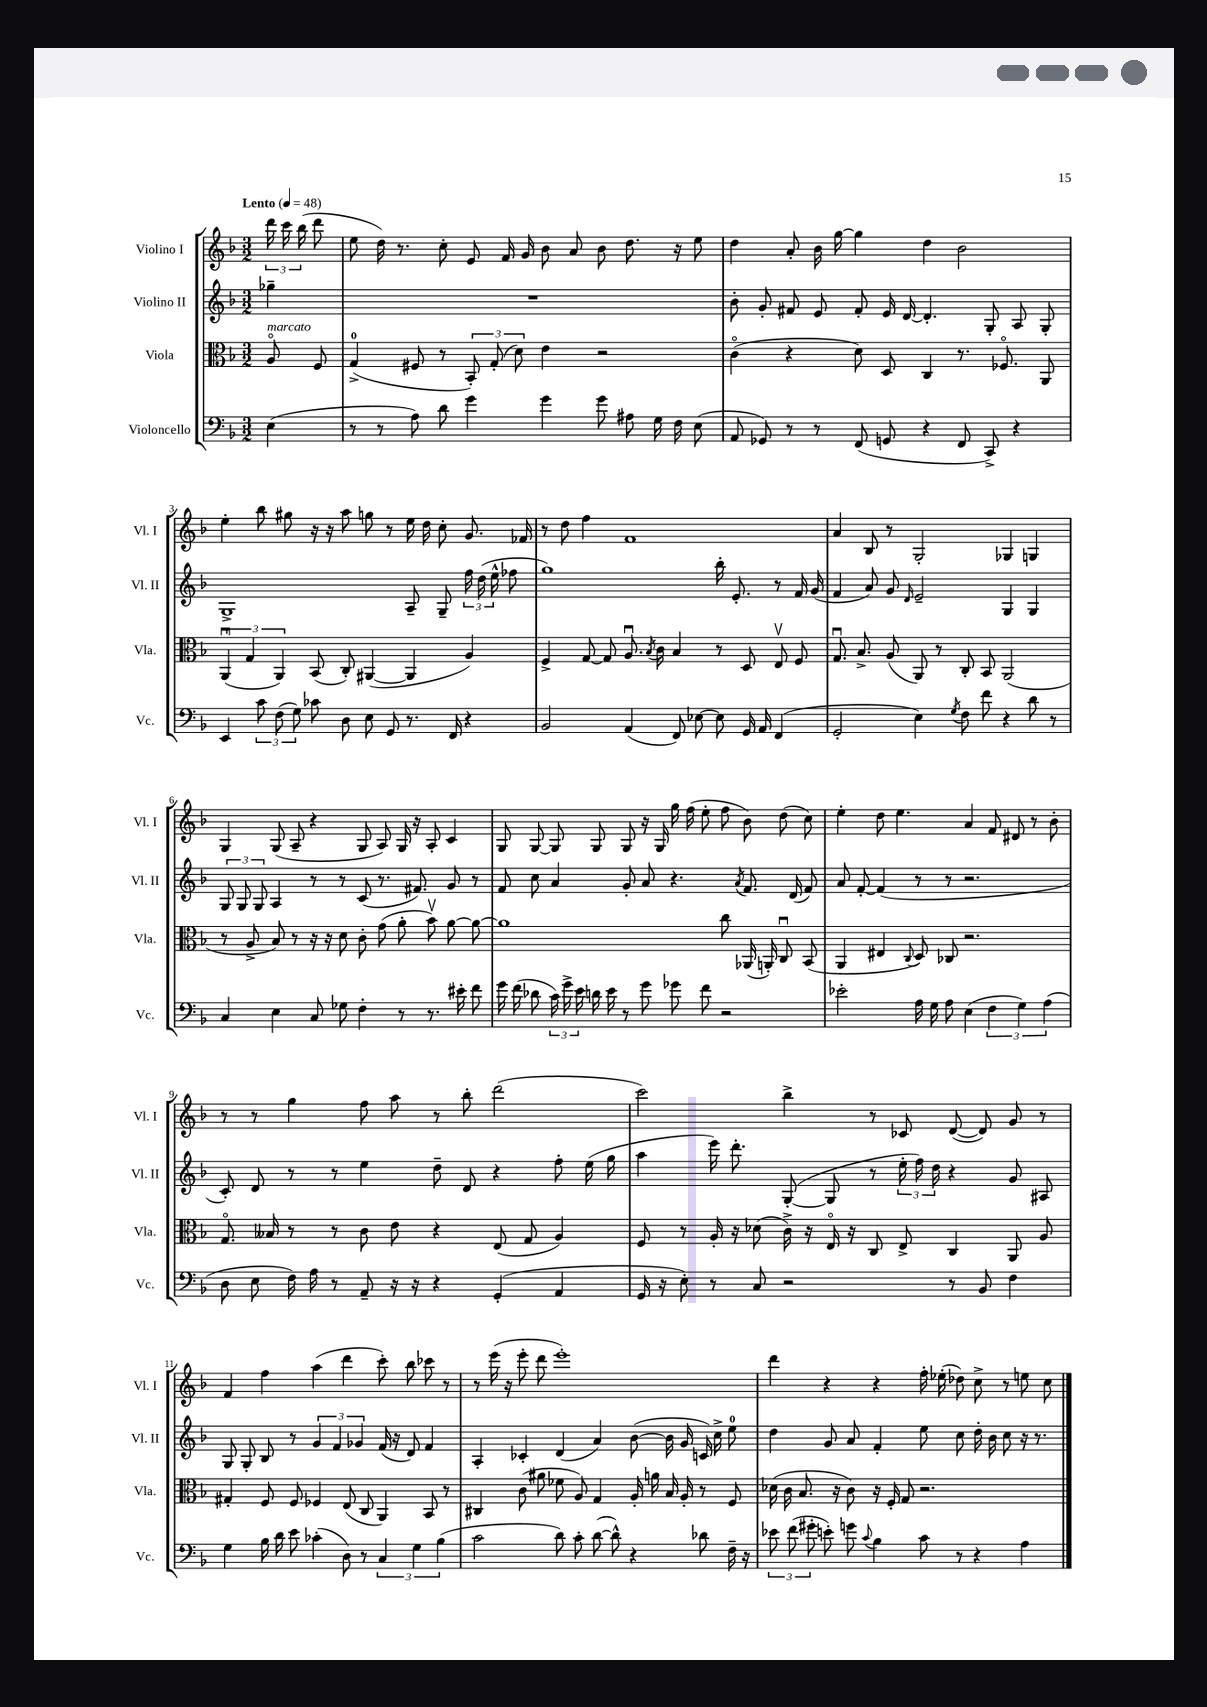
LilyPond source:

<<
\new StaffGroup <<
\new Staff = "s0" \with { instrumentName = "Violino I" shortInstrumentName = "Vl. I" } {
    \clef treble \key f \major \numericTimeSignature \time 3/2 \partial 4 \tempo "Lento" 4 = 48
    \autoBeamOff \tuplet 3/2 { d'''16 c'''16 bes''16( } d'''8 |
    e''8 d''16) r8. c''8-. e'8 f'16 g'16 bes'8 a'8 bes'8 d''8. r16 e''8 |
    d''4 a'8-. bes'16 g''16~ g''4 d''4 bes'2 |
    e''4-. bes''8 gis''8 r16 r16 a''8 g''8 r8 e''16 d''16 c''8-. g'8. fes'16 |
    r8 d''8 f''4 f'1 |
    a'4 bes8 r8 g2-. ges4 g4 |
    g4 g8( a8-- r4 g8 a8) g16 r16 a8-. c'4 |
    g8 g8~ g8 g8 g8 r16 g16 g''16 f''16( e''8-. f''8 bes'8) d''8( c''8) |
    e''4-. d''8 e''4. a'4 f'8 dis'8 r8 bes'8-. |
    r8 r8 g''4 f''8 a''8 r8 bes''8-. d'''2( |
    c'''2) bes''4-> r8 ces'8 d'8~( d'8) g'8 r8 |
    f'4 f''4 a''4( d'''4 c'''8-.) bes''8 ces'''8 r8 |
    r8 e'''16( r16 e'''8-. d'''8 e'''1-.) |
    d'''4 r4 r4 f''16-. ees''16-.( des''8) c''8-> r8 e''8 c''8 \bar "|." |
}
\new Staff = "s1" \with { instrumentName = "Violino II" shortInstrumentName = "Vl. II" } {
    \clef treble \key f \major \numericTimeSignature \time 3/2 \partial 4
    \autoBeamOff ges''4-- |
    R1. |
    bes'8-. g'8-. fis'8 e'8 fis'8-. e'16 d'16~ d'4.-. g8-. a8 g8-. |
    g1-> a8-- g8-- \tuplet 3/2 { f''16 d''16( e''16-^ } fes''8 |
    g''1) bes''16-. e'8.-. r8 f'16 g'16( |
    f'4 a'8) g'8 \grace { d'16 } e'2-- g4 g4 |
    \tuplet 3/2 { g8 g8 g8 } a4 r8 r8 c'8( r8. fis'8.) g'8 r8 |
    f'8 c''8 a'4 g'8-. a'8 r4. \acciaccatura { a'8 } f'8. d'16( f'8) |
    a'8 f'8~-. f'4( r8 r8 r2. |
    c'8-.) d'8 r8 r8 e''4 d''8-- d'8 r4 f''8-. e''16( g''16 |
    a''4 e'''16) d'''8.-. g8~-.( g8 r8 \tuplet 3/2 { e''16-. f''16) d''16 } r4 g'8 ais8 |
    g8 g8-. bes8 r8 \tuplet 3/2 { g'4 f'4 ges'4 } f'16( r16 d'8) f'4 |
    a4-. ces'4-. d'4( a'4) bes'8~( bes'16 g'16 c'16) c''16-> e''8-0 |
    d''4 g'8 a'8 f'4-. e''8 c''8 d''16-. bes'16 c''8 r16 r8. \bar "|." |
}
\new Staff = "s2" \with { instrumentName = "Viola" shortInstrumentName = "Vla." } {
    \clef alto \key f \major \numericTimeSignature \time 3/2 \partial 4
    \autoBeamOff a8\flageolet^\markup { \italic "marcato" } f8 |
    g4-0->( fis8 r8 \tuplet 3/2 { bes,8-.) g8-.( d'8) } e'4 r2 |
    c'4\flageolet( r4 d'8) d8 c4 r8. fes8.\flageolet a,8 |
    \tuplet 3/2 { a,4\downbow( g4 a,4) } bes,8( c8-.) ais,4~( ais,4 a4) |
    f4-> g8~ g8 a8.\downbow \acciaccatura { bes8 } c'16 bes4 r8 d8 e8\upbow f8 |
    g8.\downbow bes8.-> a8( a,8) r8 c8-. bes,8 a,2( |
    r8 a8-> bes8) r8 r16 r16 d'8 c'8-. g'8( a'8-. bes'8\upbow) a'8~ a'8~ |
    a'1 c''8 aes,16( a,16-.) c8\downbow bes,8( |
    a,4 eis4 \appoggiatura { c8 } d8) ces8 r2. |
    g8.\flageolet beses16 r8 r8 c'8 e'8 r4 e8( g8 a4) |
    f8 r8 a16-. r16 des'8( c'16->) r16 e16\flageolet r16 c8 e8-> c4 a,8 a8 |
    gis4-. f8 f8 fes4 e8( c8 a,4) bes,8 r8 |
    cis4 c'8( ais'8 fes'8 a8) g4 a16-. a'16 bes16 a16-. r8 f8 |
    des'16( c'16 bes8. r16 c'8) r16 f16-. g8 r2. \bar "|." |
}
\new Staff = "s3" \with { instrumentName = "Violoncello" shortInstrumentName = "Vc." } {
    \clef bass \key f \major \numericTimeSignature \time 3/2 \partial 4
    \autoBeamOff e4( |
    r8 r8 a8) d'8 g'4 g'4 g'8 ais8 g16 f16 e8( |
    a,8 ges,8) r8 r8 f,8( g,8 r4 f,8 c,8->) r4 |
    e,4 \tuplet 3/2 { c'8 f8( g8) } ces'8 d8 e8 g,8 r8. f,16 r4 |
    bes,2 a,4( f,8) ees8~ ees8 g,16 a,16 f,4( |
    g,2-. e4) \acciaccatura { g8 } f8 f'8 r4 d'8 r8 |
    c4 e4 c8 ges8 f4-. r8 r8. eis'16-. f'8 |
    g'16 f'16( des'8 \tuplet 3/2 { c'16) g'16-> e'16 } d'16 e'16 r8 g'8 ges'8 f'8 r2 |
    ees'2-. a16 g16 a8 e4( \tuplet 3/2 { f4 g4) a4( } |
    d8 e8 f16) a16 r8 a,8-- r16 r16 r4 g,4-.( a,4 |
    g,16 r16 e8-.) r8 c8 r2 r8 bes,8 f4 |
    g4 bes16 d'16 e'8 ces'4-.( d8) r8 \tuplet 3/2 { c4 g4 bes4( } |
    c'2 d'8) c'8-. d'8~( d'8-^) r4 des'8 f16-- r16 |
    \tuplet 3/2 { ees'8 f'8( gis'8-. } e'8-.) g'8 \appoggiatura { c'8 } bes4 c'8 r8 r4 a4 \bar "|." |
}
>>
>>
